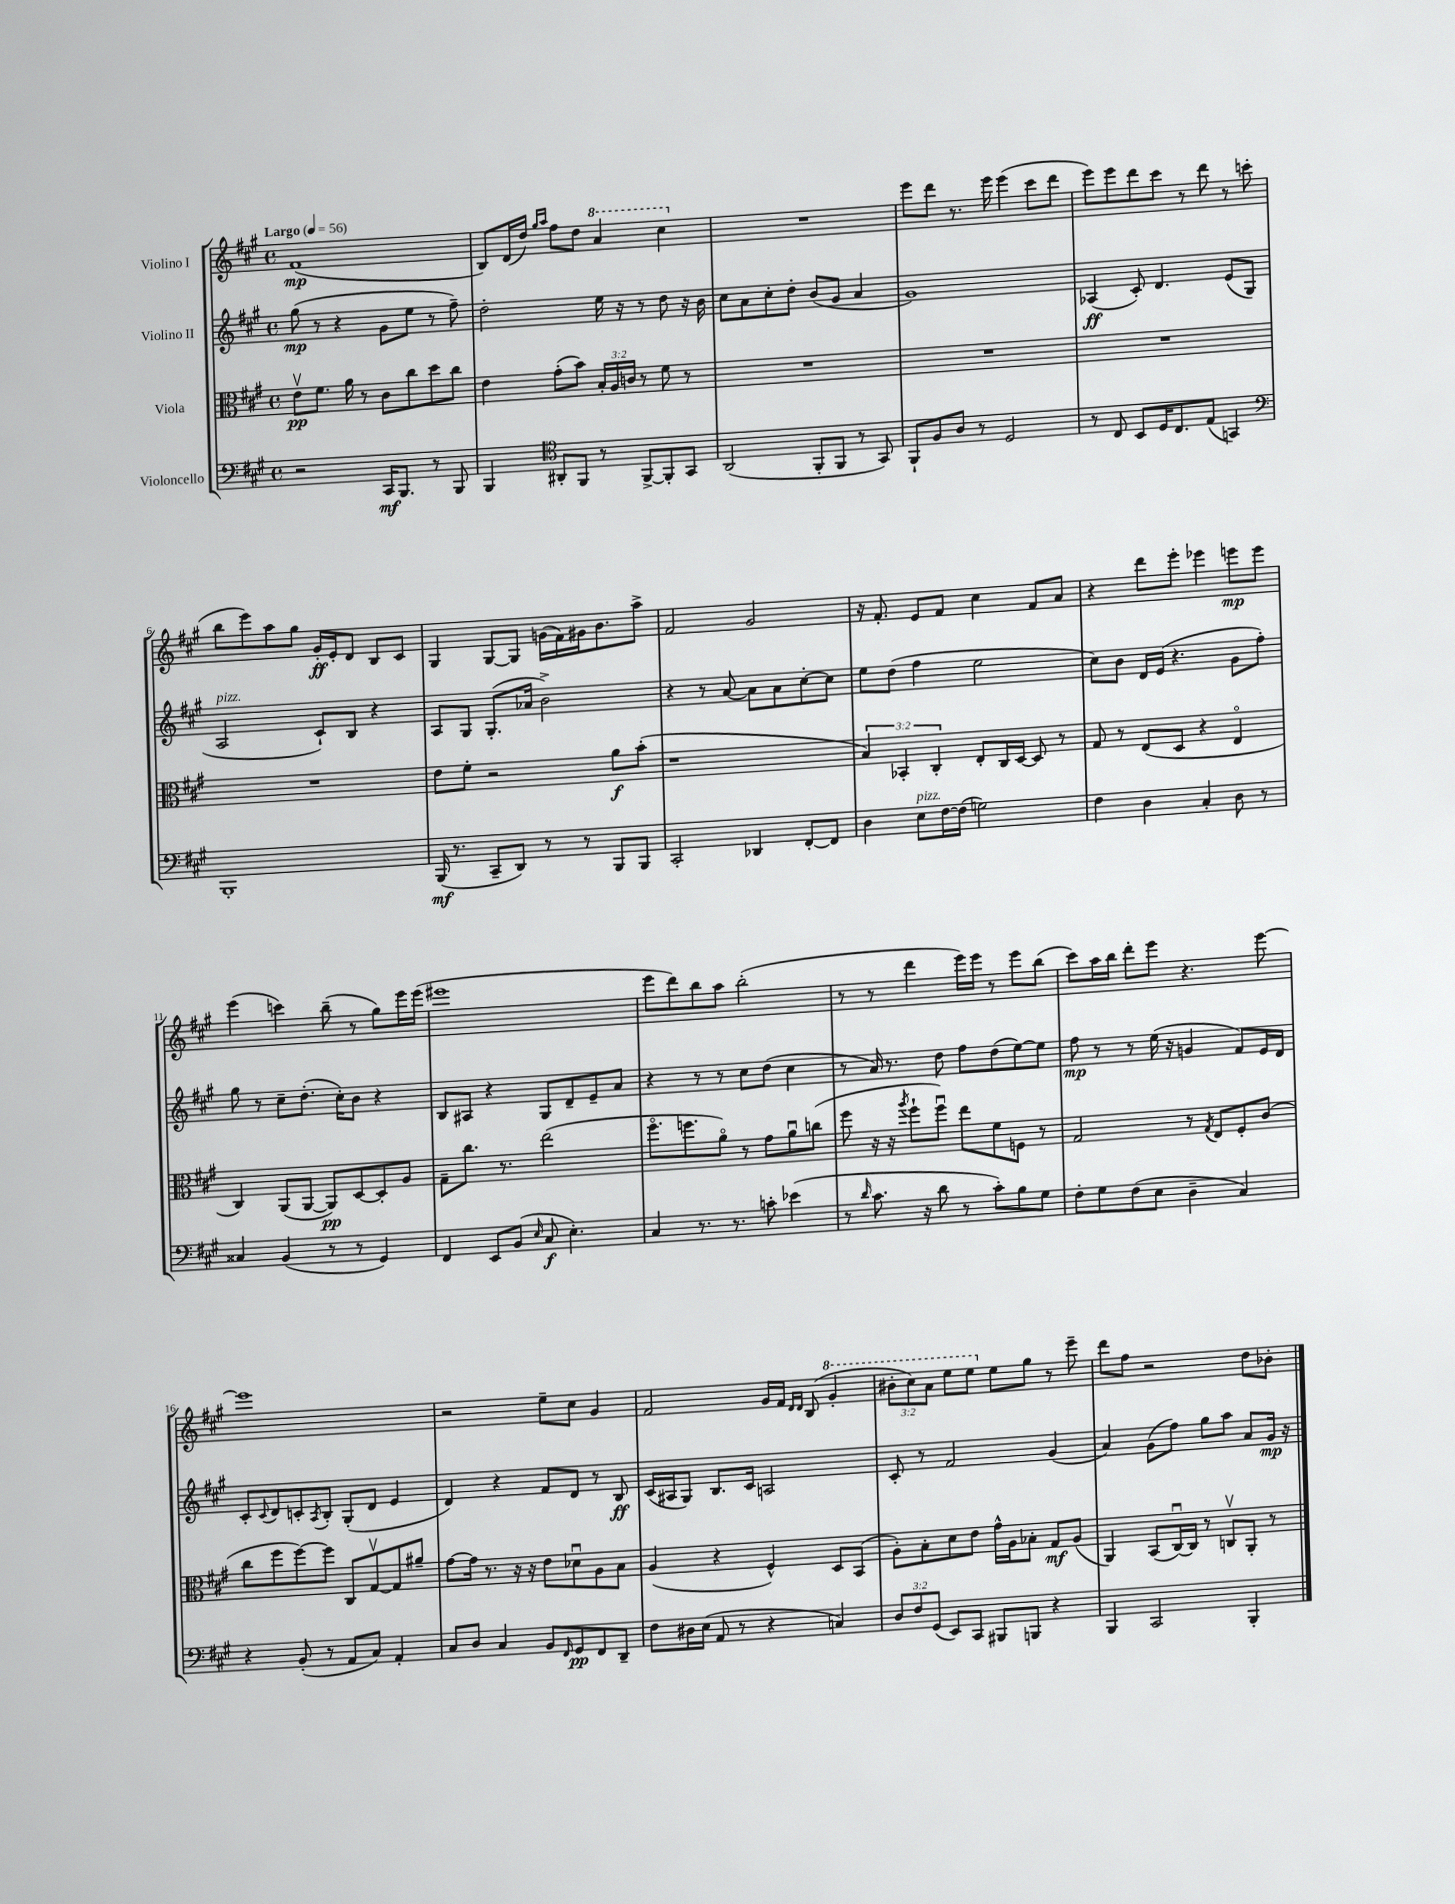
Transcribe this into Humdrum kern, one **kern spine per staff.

**kern	**dynam	**kern	**dynam	**kern	**dynam	**kern	**dynam
*part4	*part4	*part3	*part3	*part2	*part2	*part1	*part1
*staff4	*staff4	*staff3	*staff3	*staff2	*staff2	*staff1	*staff1
*I"Violoncello	*	*I"Viola	*	*I"Violino II	*	*I"Violino I	*
*clefF4	*	*clefC3	*	*clefG2	*	*clefG2	*
*k[f#c#g#]	*	*k[f#c#g#]	*	*k[f#c#g#]	*	*k[f#c#g#]	*
*M4/4	*	*M4/4	*	*M4/4	*	*M4/4	*
*met(c)	*	*met(c)	*	*met(c)	*	*met(c)	*
*MM56	*	*MM56	*	*MM56	*	*MM56	*
=1	=1	=1	=1	=1	=1	=1	=1
!	!	!	!	!	!	!LO:TX:a:B:t=Largo	!
2r	.	8ev\L	pp	(8gg#\	mp	(1f#	mp
.	.	8.f#\J	.	8r	.	.	.
.	.	.	.	4r	.	.	.
.	.	16a\	.	.	.	.	.
.	.	8r	.	.	.	.	.
16CC#/KL	mf	8c#\L	.	8g#\L	.	.	.
8.BBB/J	.	.	.	.	.	.	.
.	.	8cc#\	.	8ee\J	.	.	.
8r	.	8dd\	.	8r	.	.	.
8BBB/	.	8cc#\J	.	8ff#~\)	.	.	.
=2	=2	=2	=2	=2	=2	=2	=2
4BBB/	.	4e\	.	2dd'\	.	8B/L)	.
.	.	.	.	.	.	(16d/L	.
.	.	.	.	.	.	16dd/JJ)	.
*clefC4	*	*	*	*	*	*	*
.	.	.	.	.	.	16qqgg#/LL	.
.	.	.	.	.	.	16qqaa/JJ	.
8AA#X'/L	.	(8g#'\L	.	.	.	8ff#\L	.
8FF#/J	.	8b\J)	.	.	.	8dd\J	.
*	*	*	*	*	*	*8va	*
8r	.	24B'/LL	.	16ee\	.	4aa/	.
.	.	24A/	.	.	.	.	.
.	.	.	.	16r	.	.	.
.	.	24cn/JJ	.	.	.	.	.
[8FF#^/L	.	8r	.	8r	.	.	.
8FF#'/]	.	8f#\	.	8dd\	.	4ccc#\	.
8GG#/J	.	8r	.	16r	.	.	.
.	.	.	.	16b\	.	.	.
=3	=3	=3	=3	=3	=3	=3	=3
*	*	*	*	*	*	*X8va	*
(2AA/	.	1r	.	8cc#\L	.	1r	.
.	.	.	.	8a\	.	.	.
.	.	.	.	8cc#'\	.	.	.
.	.	.	.	8dd'\J	.	.	.
8FF#'/L	.	.	.	(8b/L	.	.	.
8FF#/J	.	.	.	8g#/J	.	.	.
8r	.	.	.	4a/	.	.	.
8GG#/)	.	.	.	.	.	.	.
=4	=4	=4	=4	=4	=4	=4	=4
8FF#`/L	.	1r	.	1g#)	.	8eee\L	.
8F#/	.	.	.	.	.	8ddd\J	.
8A/J	.	.	.	.	.	8.r	.
8r	.	.	.	.	.	.	.
.	.	.	.	.	.	16eee\	.
2D/	.	.	.	.	.	(4eee\	.
.	.	.	.	.	.	8ccc#\L	.
.	.	.	.	.	.	8ddd\J	.
=5	=5	=5	=5	=5	=5	=5	=5
8r	.	1r	.	(4A-X/	ff	8eee\L)	.
8C#/	.	.	.	.	.	8eee\	.
8BB/L	.	.	.	8c#'/)	.	8ddd\	.
16D/K	.	.	.	4.d/	.	8ccc#\J	.
8.C#/	.	.	.	.	.	.	.
.	.	.	.	.	.	8r	.
(8E/J	.	.	.	.	.	8ddd\	.
4GGn/)	.	.	.	(8e/L	.	8r	.
.	.	.	.	8G#/J	.	(8cccn\	.
!!LO:LB:g=z
=6	=6	=6	=6	=6	=6	=6	=6
*clefF4	*	*	*	*	*	*	*
!	!	!	!	!LO:TX:a:i:t=pizz.	!	!	!
1BBB'	.	1r	.	2A/	.	8bb\L	.
.	.	.	.	.	.	8eee\)	.
.	.	.	.	.	.	8aa\	.
.	.	.	.	.	.	8gg#\J	.
.	.	.	.	8c#`/L)	.	16g#'/LL	ff
.	.	.	.	.	.	16e'/J	.
.	.	.	.	8B/J	.	8d/J	.
.	.	.	.	4r	.	8B/L	.
.	.	.	.	.	.	8c#/J	.
=7	=7	=7	=7	=7	=7	=7	=7
(16BBB/	mf	8e\L	.	8A/L	.	4G#/	.
8.r	.	.	.	.	.	.	.
.	.	8f#'\J	.	8G#/J	.	.	.
8CC#~/L	.	2r	.	(8.G#'/L	.	[8G#/L	.
8DD/J)	.	.	.	.	.	8G#/J]	.
.	.	.	.	16a-X/Jk	.	.	.
8r	.	.	.	2b^\)	.	(16gn\LL	.
.	.	.	.	.	.	16f#\)	.
8r	.	.	.	.	.	16g#X\J	.
.	.	.	.	.	.	8.b\	.
8BBB/L	.	8a\L	f	.	.	.	.
8BBB/J	.	(8b'\J	.	.	.	8aa^\J	.
=8	=8	=8	=8	=8	=8	=8	=8
2CC#'/	.	1r	.	4r	.	2f#/	.
.	.	.	.	8r	.	.	.
.	.	.	.	[8a/	.	.	.
4DD-X/	.	.	.	8a\L]	.	2g#/	.
.	.	.	.	8a\	.	.	.
[8FF#'/L	.	.	.	[8cc#'\	.	.	.
8FF#/J]	.	.	.	8cc#\J]	.	.	.
=9	=9	=9	=9	=9	=9	=9	=9
4D\	.	6B/)	.	8ee\L	.	16r	.
.	.	.	.	.	.	8.f#'/	.
.	.	.	.	(8dd\J	.	.	.
.	.	6BB-X'/	.	.	.	.	.
!LO:TX:a:i:t=pizz.	!	!	!	!	!	!	!
8E\L	.	.	.	4ff#\	.	8e/L	.
.	.	6C#'/	.	.	.	.	.
[16F#\L	.	.	.	.	.	8f#/J	.
(16F#\JJ]	.	.	.	.	.	.	.
2Gn\)	.	8E'/L	.	2ee\	.	4cc#\	.
.	.	16C#/L	.	.	.	.	.
.	.	[16D/JJ	.	.	.	.	.
.	.	8D/]	.	.	.	8f#/L	.
.	.	8r	.	.	.	8a/J	.
=10	=10	=10	=10	=10	=10	=10	=10
4F#\	.	8G#/	.	8cc#\L)	.	4r	.
.	.	8r	.	8b\J	.	.	.
4D\	.	(8E/L	.	16d/LL	.	8ddd\L	.
.	.	.	.	(16e/JJ	.	.	.
.	.	8D/J	.	4.r	.	8eee'\J	.
4C#'/	.	4r	.	.	.	4eee-X\	.
8D\	.	4E/	.	8g#\L	.	8eeen\L	mp
8r	.	.	.	8ff#'\J)	.	8eee\J	.
!!LO:LB:g=z
=11	=11	=11	=11	=11	=11	=11	=11
4C##X/	.	4C#/)	.	8gg#\	.	(4eee\	.
.	.	.	.	8r	.	.	.
(4BB/	.	(8AA/L	.	8cc#~\L	.	4cccn\)	.
.	.	[8AA/J	.	(8.dd'\J	.	.	.
8r	.	8AA/L])	pp	.	.	(8bb~\	.
.	.	.	.	16cc#'\KL)	.	.	.
8r	.	[8D/	.	8b\J	.	8r	.
4GG#/)	.	8D'/]	.	4r	.	8gg#\L)	.
.	.	8A/J	.	.	.	16eee\L	.
.	.	.	.	.	.	(16eee\JJ	.
=12	=12	=12	=12	=12	=12	=12	=12
4FF#/	.	8G#~\L	.	8B/L	.	1eee#X	.
.	.	8.cc#\J	.	8A#X/J	.	.	.
8EE/L	.	.	.	4r	.	.	.
.	.	8.r	.	.	.	.	.
(8BB/J	.	.	.	.	.	.	.
16qqE/	.	.	.	.	.	.	.
8C#/	f	(2ee\	.	8G#/L	.	.	.
4.E'\)	.	.	.	8d~/	.	.	.
.	.	.	.	8e~/	.	.	.
.	.	.	.	8a/J	.	.	.
=13	=13	=13	=13	=13	=13	=13	=13
4C#/	.	8.ff#\L	.	4r	.	8eee\L	.
.	.	.	.	.	.	8ddd\)	.
.	.	8.ffn\	.	.	.	.	.
8.r	.	.	.	8r	.	8bb\	.
.	.	8a\J)	.	8r	.	8aa\J	.
8.r	.	.	.	.	.	.	.
.	.	8r	.	8cc#\L	.	(2bb'\	.
8cn'\	.	8g#\L	.	(8dd\J	.	.	.
(4e-X\	.	8au\	.	4cc#\	.	.	.
.	.	(8ccn\J	.	.	.	.	.
=14	=14	=14	=14	=14	=14	=14	=14
8r	.	8ff#\	.	8r	.	8r	.
16qqd/	.	.	.	.	.	.	.
8.c#\	.	16r	.	16a/)	.	8r	.
.	.	16r	.	8.r	.	.	.
.	.	8qaa/	.	.	.	.	.
.	.	8ff#`\L	.	.	.	4ddd\	.
16r	.	.	.	.	.	.	.
8d\	.	8ff#u\J)	.	8dd\	.	.	.
8r	.	8ee\L	.	8ff#\L	.	16eee\LL)	.
.	.	.	.	.	.	16eee\JJ	.
8c#'\L)	.	8f#\	.	(8dd\	.	8r	.
8B\	.	8Fn\J	.	[8ee\)	.	8eee\L	.
8G#\J	.	8r	.	8ee\J]	.	(8bb\J	.
=15	=15	=15	=15	=15	=15	=15	=15
8F#'\L	.	2G#/	.	8ff#\	mp	8ccc#\L)	.
8G#\	.	.	.	8r	.	16aa\L	.
.	.	.	.	.	.	16bb\JJ	.
(8F#\	.	.	.	8r	.	8ddd'\L	.
8E\J	.	.	.	(16ee\	.	8eee\J	.
.	.	.	.	16r	.	.	.
4D~\	.	8r	.	4gn/	.	4.r	.
.	.	8qG#/	.	.	.	.	.
.	.	8E/L	.	.	.	.	.
4C#/)	.	8F#'/	.	8f#/L)	.	.	.
.	.	(8c#/J	.	16e/L	.	[8eee\	.
.	.	.	.	16d/JJ	.	.	.
!!LO:LB:g=z
=16	=16	=16	=16	=16	=16	=16	=16
4r	.	8cc#\L	.	8c#'/L	.	1eee]	.
.	.	.	.	8qqc#/	.	.	.
.	.	8ff#\	.	8d/	.	.	.
(8BB'/	.	[8ff#\)	.	8cn'/	.	.	.
.	.	.	.	8qA/	.	.	.
8r	.	8ff#\J]	.	8B'/J	.	.	.
8AA/L	.	8C#/L	.	(8G#'/L	.	.	.
8C#/J)	.	[8G#v/	.	8d/J	.	.	.
4AA'/	.	8G#/]	.	4e/	.	.	.
.	.	8a#X~/J	.	.	.	.	.
=17	=17	=17	=17	=17	=17	=17	=17
8C#/L	.	[8g#\L	.	4d/)	.	2r	.
8D/J	.	16g#\Jk]	.	.	.	.	.
.	.	8.r	.	.	.	.	.
4C#/	.	.	.	4r	.	.	.
.	.	16r	.	.	.	.	.
.	.	16r	.	.	.	.	.
8BB/L	.	8e\L	.	8f#/L	.	8ee~\L	.
16qqFF#/	.	.	.	.	.	.	.
8GG#/	pp	8d-Xu\	.	8d/J	.	8cc#\J	.
8FF#/	.	8A\	.	8r	.	4g#/	.
8DD~/J	.	8B\J	.	8B/	ff	.	.
=18	=18	=18	=18	=18	=18	=18	=18
8F#\L	.	(4A/	.	(16c#/LL	.	2f#/	.
.	.	.	.	16A#X/J	.	.	.
16D#X\L	.	.	.	8G#/J)	.	.	.
(16E\JJ	.	.	.	.	.	.	.
8AA/	.	4r	.	8.B/L	.	.	.
8r	.	.	.	.	.	.	.
.	.	.	.	16c#/Jk	.	.	.
4r	.	4F#^^/)	.	2An/	.	16g#/LL	.
.	.	.	.	.	.	16f#/JJ	.
.	.	.	.	.	.	16qqd/LL	.
.	.	.	.	.	.	16qqd/JJ	.
.	.	.	.	.	.	(8B/	.
*	*	*	*	*	*	*8va	*
4Cn/)	.	8D/L	.	.	.	4gg#'/	.
.	.	(8BB/J	.	.	.	.	.
=19	=19	=19	=19	=19	=19	=19	=19
12D/L	.	8A'\L)	.	8c#'/	.	12bb#X'\L	.
12F#/	.	.	.	.	.	12ccc#\)	.
.	.	8B'\	.	8r	.	.	.
(12GG#/J	.	.	.	.	.	12aa\J	.
8EE/L)	.	8d\	.	2f#/	.	8eee\L	.
8CC#/J	.	8e\J	.	.	.	8eee\J	.
*	*	*	*	*	*	*X8va	*
8BBB#X/L	.	16g#^^\LL	.	.	.	8ee\L	.
.	.	16A\J	.	.	.	.	.
8BBBn/J	.	8B-X'\J	.	.	.	8gg#\J	.
4r	.	8G#/L	mf	(4g#/	.	8r	.
.	.	(8A/J	.	.	.	8eee~\	.
=20	=20	=20	=20	=20	=20	=20	=20
4BBB/	.	4AA/)	.	4a/)	.	8ddd\L	.
.	.	.	.	.	.	8ff#\J	.
2CC#/	.	(8BB/L	.	(8g#\L	.	2r	.
.	.	[16C#u/L)	.	8ff#\J)	.	.	.
.	.	16C#/JJ]	.	.	.	.	.
.	.	8r	.	8gg#\L	.	.	.
.	.	8Cnv/L	.	8aa\J	.	.	.
4BBB'/	.	8AA'/J	.	8a/L	.	8dd\L	.
.	.	8r	.	16g#/Jk	mp	8b-X'\J	.
.	.	.	.	16r	.	.	.
==	==	==	==	==	==	==	==
*-	*-	*-	*-	*-	*-	*-	*-
